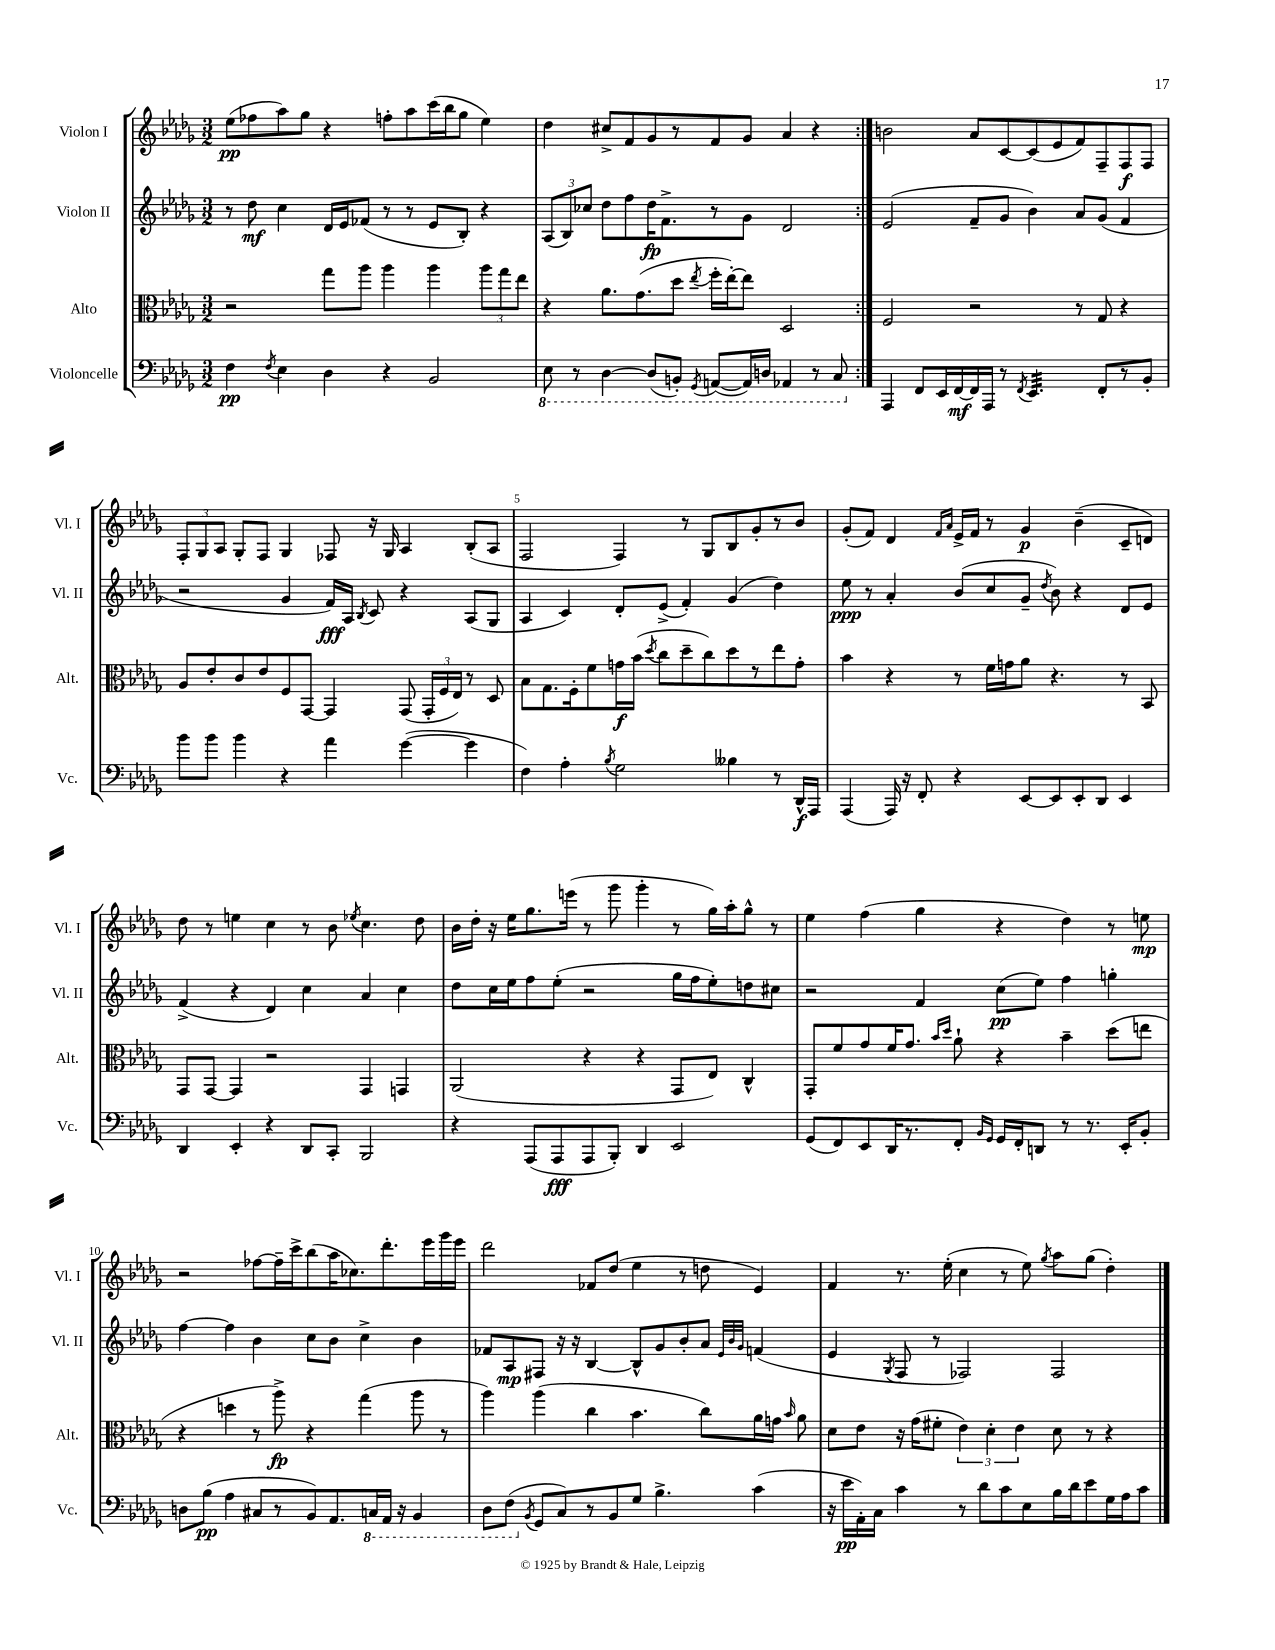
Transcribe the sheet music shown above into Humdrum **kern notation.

**kern	**dynam	**kern	**dynam	**kern	**dynam	**kern	**dynam
*part4	*part4	*part3	*part3	*part2	*part2	*part1	*part1
*staff4	*staff4	*staff3	*staff3	*staff2	*staff2	*staff1	*staff1
*I"Violoncelle	*	*I"Alto	*	*I"Violon II	*	*I"Violon I	*
*I'Vc.	*	*I'Alt.	*	*I'Vl. II	*	*I'Vl. I	*
*clefF4	*	*clefC3	*	*clefG2	*	*clefG2	*
*k[b-e-a-d-g-]	*	*k[b-e-a-d-g-]	*	*k[b-e-a-d-g-]	*	*k[b-e-a-d-g-]	*
*M3/2	*	*M3/2	*	*M3/2	*	*M3/2	*
=1	=1	=1	=1	=1	=1	=1	=1
4F\	pp	2r	.	8r	.	(8ee-\L	pp
.	.	.	.	8dd-\	mf	8ff-X\	.
8qF/	.	.	.	.	.	.	.
4E-\	.	.	.	4cc\	.	8aa-\)	.
.	.	.	.	.	.	8gg-\J	.
4D-\	.	8gg-\L	.	16d-/LL	.	4r	.
.	.	.	.	16e-/J	.	.	.
.	.	8aa-\J	.	(8f-X/J	.	.	.
4r	.	4aa-\	.	8r	.	8ffn'\L	.
.	.	.	.	8r	.	8aa-\	.
2BB-/	.	4aa-\	.	8e-/L	.	(16ccc\L	.
.	.	.	.	.	.	16bb-\J	.
.	.	.	.	8B-'/J)	.	8gg-\J	.
.	.	12aa-\L	.	4r	.	4ee-\)	.
.	.	12gg-\	.	.	.	.	.
.	.	12ee-\J	.	.	.	.	.
=2	=2	=2	=2	=2	=2	=2	=2
*8ba	*	*	*	*	*	*	*
8EE-\	.	4r	.	(12A-/L	.	4dd-\	.
.	.	.	.	12B-/)	.	.	.
8r	.	.	.	.	.	.	.
.	.	.	.	12cc-X/J	.	.	.
[4DD-\	.	8.a-\L	.	8dd-\L	.	8cc#X^/L	.
.	.	.	.	8ff\	.	8f/	.
.	.	(8.g-\	.	.	.	.	.
(8DD-/L]	.	.	.	16dd-\K	fp	8g-/	.
.	.	.	.	8.f^\	.	.	.
8BBBn'/J)	.	8dd-\J	.	.	.	8r	.
8qGGG-/	.	8qee-/	.	.	.	.	.
([8AAAn/L	.	16ff'\LL	.	8r	.	8f/	.
.	.	[16ee-'\J)	.	.	.	.	.
16AAA/L])	.	8ee-\J]	.	8g-\J	.	8g-/J	.
16DDn/JJ	.	.	.	.	.	.	.
4AAA-X/	.	2D-/	.	2d-/	.	4a-/	.
8r	.	.	.	.	.	4r	.
8CC/	.	.	.	.	.	.	.
=3:|!	=3:|!	=3:|!	=3:|!	=3:|!	=3:|!	=3:|!	=3:|!
*X8ba	*	*	*	*	*	*	*
4AAA-/	.	2F/	.	(2e-/	.	2bn\	.
8FF/L	.	.	.	.	.	.	.
16EE-/L	.	.	.	.	.	.	.
[16FF/	mf	.	.	.	.	.	.
16FF/]	.	2r	.	8f~/L	.	8a-/L	.
16AAA-/JJ	.	.	.	.	.	.	.
8r	.	.	.	8g-/J	.	[8c/	.
8qFF/	.	.	.	.	.	.	.
*tremolo	*	*	*	*	*	*	*
32EE-/LLL	.	.	.	4b-\)	.	(8c/]	.
32EE-/	.	.	.	.	.	.	.
32EE-/	.	.	.	.	.	.	.
32EE-/	.	.	.	.	.	.	.
32EE-/	.	.	.	.	.	8e-/	.
32EE-/	.	.	.	.	.	.	.
32EE-/	.	.	.	.	.	.	.
32EE-/	.	.	.	.	.	.	.
32EE-/	.	8r	.	8a-/L	.	8f/)	.
32EE-/	.	.	.	.	.	.	.
32EE-/	.	.	.	.	.	.	.
32EE-/JJJ	.	.	.	.	.	.	.
*Xtremolo	*	*	*	*	*	*	*
8FF'/L	.	8G-/	.	(8g-/J	.	8F~/	.
8r	.	4r	.	4f/	.	8F/	f
8BB-'/J	.	.	.	.	.	8F/J	.
!!LO:LB:g=z
=4	=4	=4	=4	=4	=4	=4	=4
8b-\L	.	8A-/L	.	2r	.	12F'/L	.
.	.	.	.	.	.	12G-/	.
8b-\J	.	8e-'/	.	.	.	.	.
.	.	.	.	.	.	12A-/J	.
4b-\	.	8c/	.	.	.	8G-'/L	.
.	.	8e-/	.	.	.	8F/J	.
4r	.	8F/	.	4g-/	.	4G-/	.
.	.	[8GG-/J	.	.	.	.	.
4a-\	.	4GG-/]	.	16f/LL)	fff	8F-X/	.
.	.	.	.	16A-/JJ	.	.	.
.	.	.	.	8qB-/	.	.	.
.	.	.	.	8c/	.	16r	.
.	.	.	.	.	.	16G-/	.
([4g-\	.	(8GG-/	.	4r	.	4A-/	.
.	.	24GG-'/LL	.	.	.	.	.
.	.	24F/	.	.	.	.	.
.	.	24E-/JJ)	.	.	.	.	.
4g-\]	.	8r	.	(8A-/L	.	(8B-'/L	.
.	.	8D-/	.	8G-/J	.	8A-/J	.
=5	=5	=5	=5	=5	=5	=5	=5
4F\)	.	8B-\L	.	4A-/	.	2F/	.
.	.	8.G-\	.	.	.	.	.
4A-'\	.	.	.	4c/)	.	.	.
.	.	16F'\k	.	.	.	.	.
.	.	8f\	.	.	.	.	.
8qB-/	.	.	.	.	.	.	.
2G-\	.	16gn\L	f	8d-'/L	.	4F/)	.
.	.	(16b-\JJ	.	.	.	.	.
.	.	8qdd-/	.	.	.	.	.
.	.	8cc\L	.	(8e-^/J	.	.	.
.	.	8dd-~\	.	4f'/)	.	8r	.
.	.	8cc\)	.	.	.	8G-/L	.
4B--X\	.	8dd-\	.	(4g-/	.	8B-/	.
.	.	8r	.	.	.	8g-'/	.
8r	.	8ee-\	.	4dd-\)	.	8r	.
16DD-^^/LL	f	8g'\J	.	.	.	8b-/J	.
16AAA-/JJ	.	.	.	.	.	.	.
=6	=6	=6	=6	=6	=6	=6	=6
(4AAA-/	.	4b-\	.	8ee-\	ppp	(8g-'/L	.
.	.	.	.	8r	.	8f/J)	.
16AAA-/)	.	4r	.	4a-'/	.	4d-/	.
16r	.	.	.	.	.	.	.
8FF'/	.	.	.	.	.	.	.
.	.	.	.	.	.	16qqf/LL	.
.	.	.	.	.	.	16qqa-/JJ	.
4r	.	8r	.	(8b-/L	.	16e-^/LL	.
.	.	.	.	.	.	16f/JJ	.
.	.	16f\LL	.	8cc/	.	8r	.
.	.	16gn\J	.	.	.	.	.
[8EE-/L	.	8a-\J	.	8g-~/J	.	4g-/	p
.	.	.	.	8qdd-/	.	.	.
8EE-/]	.	4.r	.	8b-\)	.	.	.
8EE-'/	.	.	.	4r	.	(4b-~\	.
8DD-/J	.	.	.	.	.	.	.
4EE-/	.	8r	.	8d-/L	.	8c~/L	.
.	.	8BB-/	.	8e-/J	.	8dn/J)	.
!!LO:LB:g=z
=7	=7	=7	=7	=7	=7	=7	=7
4DD-/	.	8GG-/L	.	(4f^/	.	8dd-\	.
.	.	[8GG-/J	.	.	.	8r	.
4EE-'/	.	4GG-/]	.	4r	.	4een\	.
4r	.	2r	.	4d-/)	.	4cc\	.
8DD-/L	.	.	.	4cc\	.	8r	.
8CC'/J	.	.	.	.	.	8b-\	.
.	.	.	.	.	.	8qee-X/	.
2BBB-/	.	4GG-/	.	4a-/	.	4.cc\	.
.	.	4GGn/	.	4cc\	.	.	.
.	.	.	.	.	.	8dd-\	.
=8	=8	=8	=8	=8	=8	=8	=8
4r	.	(2AA-/	.	8dd-\L	.	16b-\LL	.
.	.	.	.	.	.	16dd-'\JJ	.
.	.	.	.	16cc\L	.	16r	.
.	.	.	.	16ee-\J	.	16ee-\KL	.
(8AAA-/L	.	.	.	8ff\	.	8.gg-\	.
8AAA-/	fff	.	.	(8ee-'\J	.	.	.
.	.	.	.	.	.	(16eeen\Jk	.
8AAA-/	.	4r	.	2r	.	8r	.
8BBB-'/J)	.	.	.	.	.	8ggg-\	.
4DD-/	.	4r	.	.	.	4ggg-'\	.
2EE-/	.	8GG-/L	.	16gg-\LL	.	8r	.
.	.	.	.	16ff\J	.	.	.
.	.	8E-/J)	.	8ee-'\)	.	16gg-\LL)	.
.	.	.	.	.	.	16aa-'\J	.
.	.	4C^^/	.	8ddn\	.	8gg-^^\J	.
.	.	.	.	8cc#X\J	.	8r	.
=9	=9	=9	=9	=9	=9	=9	=9
(8GG-/L	.	8GG-'/L	.	2r	.	4ee-\	.
8FF/)	.	8f/	.	.	.	.	.
8EE-/	.	8g-/	.	.	.	(4ff\	.
16DD-/K	.	16f/K	.	.	.	.	.
8.r	.	8.g-/J	.	.	.	.	.
.	.	.	.	4f/	.	4gg-\	.
.	.	16qqb-/LL	.	.	.	.	.
.	.	16qqdd-/JJ	.	.	.	.	.
8FF'/J	.	8a-`\	.	.	.	.	.
16qqBB-/LL	.	.	.	.	.	.	.
16qqGG-/JJ	.	.	.	.	.	.	.
16GG-/LL	.	4r	.	(8cc\L	pp	4r	.
16FF'/J	.	.	.	.	.	.	.
8DDn/J	.	.	.	8ee-\J)	.	.	.
8r	.	4b-~\	.	4ff\	.	4dd-\)	.
8.r	.	.	.	.	.	.	.
.	.	(8dd-\L	.	4ggn'\	.	8r	.
16EE-'/KL	.	.	.	.	.	.	.
8BB-'/J	.	8een\J	.	.	.	8een\	mp
!!LO:LB:g=z
=10	=10	=10	=10	=10	=10	=10	=10
8Dn\L	.	4r	.	[4ff\	.	2r	.
(8B-\J	pp	.	.	.	.	.	.
4A-\	.	4ddn\	.	4ff\]	.	.	.
8C#X/L	.	8r	.	4b-\	.	[8ff-X\L	.
8r	.	8aa-^\)	fp	.	.	16ff-~\L]	.
.	.	.	.	.	.	16ccc^\J	.
8BB-/)	.	4r	.	8cc\L	.	(8bb-\	.
8.AA-/	.	.	.	8b-\J	.	16aa-\K	.
.	.	.	.	.	.	8.cc-X\)	.
.	.	(4gg-\	.	4cc^\	.	.	.
*8ba	*	*	*	*	*	*	*
16CCn/L	.	.	.	.	.	.	.
16AAA-/JJ	.	.	.	.	.	8.ddd-'\	.
16r	.	.	.	.	.	.	.
4BBB-/	.	8aa-\	.	4b-\	.	.	.
.	.	.	.	.	.	16eee-\L	.
.	.	8r	.	.	.	16ggg-\	.
.	.	.	.	.	.	16eee-\JJ	.
=11	=11	=11	=11	=11	=11	=11	=11
8DD-\L	.	4aa-\)	.	8f-X/L	.	2ddd-\	.
(8FF\J	.	.	.	8A-/	mp	.	.
*X8ba	*	*	*	*	*	*	*
8qBB-/	.	.	.	.	.	.	.
8GG-/L	.	(4aa-\	.	8F#X/J	.	.	.
8C/)	.	.	.	16r	.	.	.
.	.	.	.	16r	.	.	.
8r	.	4cc\	.	[4B-/	.	8f-X/L	.
8BB-/	.	.	.	.	.	(8dd-/J	.
8G-/J	.	4.b-\	.	8B-^^/L]	.	4ee-\	.
4.B-^\	.	.	.	8g-/	.	.	.
.	.	.	.	8b-'/	.	8r	.
.	.	8cc\L)	.	8a-/J	.	8ddn\	.
.	.	.	.	32qqe-/LLL	.	.	.
.	.	.	.	32qqb-/	.	.	.
.	.	.	.	32qqg-/JJJ	.	.	.
(4c\	.	16a-\L	.	(4fn/	.	4e-/)	.
.	.	16gn\JJ	.	.	.	.	.
.	.	16qqb-/	.	.	.	.	.
.	.	8a-\	.	.	.	.	.
=12	=12	=12	=12	=12	=12	=12	=12
16r	.	8d-\L	.	4e-/	.	4f/	.
16e-\LL	pp	.	.	.	.	.	.
16AA-'\)	.	8e-\J	.	.	.	.	.
16C\JJ	.	.	.	.	.	.	.
.	.	.	.	8qG-/	.	.	.
4c\	.	16r	.	8F/	.	8.r	.
.	.	(16g-\KL	.	.	.	.	.
.	.	8f#X'\J	.	8r	.	.	.
.	.	.	.	.	.	(16ee-'\	.
8r	.	6e-\)	.	2F-X/)	.	4cc\	.
8d-\L	.	.	.	.	.	.	.
.	.	6d-'\	.	.	.	.	.
8c\	.	.	.	.	.	8r	.
.	.	6e-\	.	.	.	.	.
8E-\	.	.	.	.	.	8ee-\)	.
.	.	.	.	.	.	8qgg-/	.
16B-\L	.	8d-\	.	2F-/	.	8aa-\L	.
16d-\J	.	.	.	.	.	.	.
8e-\	.	8r	.	.	.	(8gg-\J	.
16G-\L	.	4r	.	.	.	4dd-'\)	.
16A-\J	.	.	.	.	.	.	.
8c\J	.	.	.	.	.	.	.
==	==	==	==	==	==	==	==
*-	*-	*-	*-	*-	*-	*-	*-
